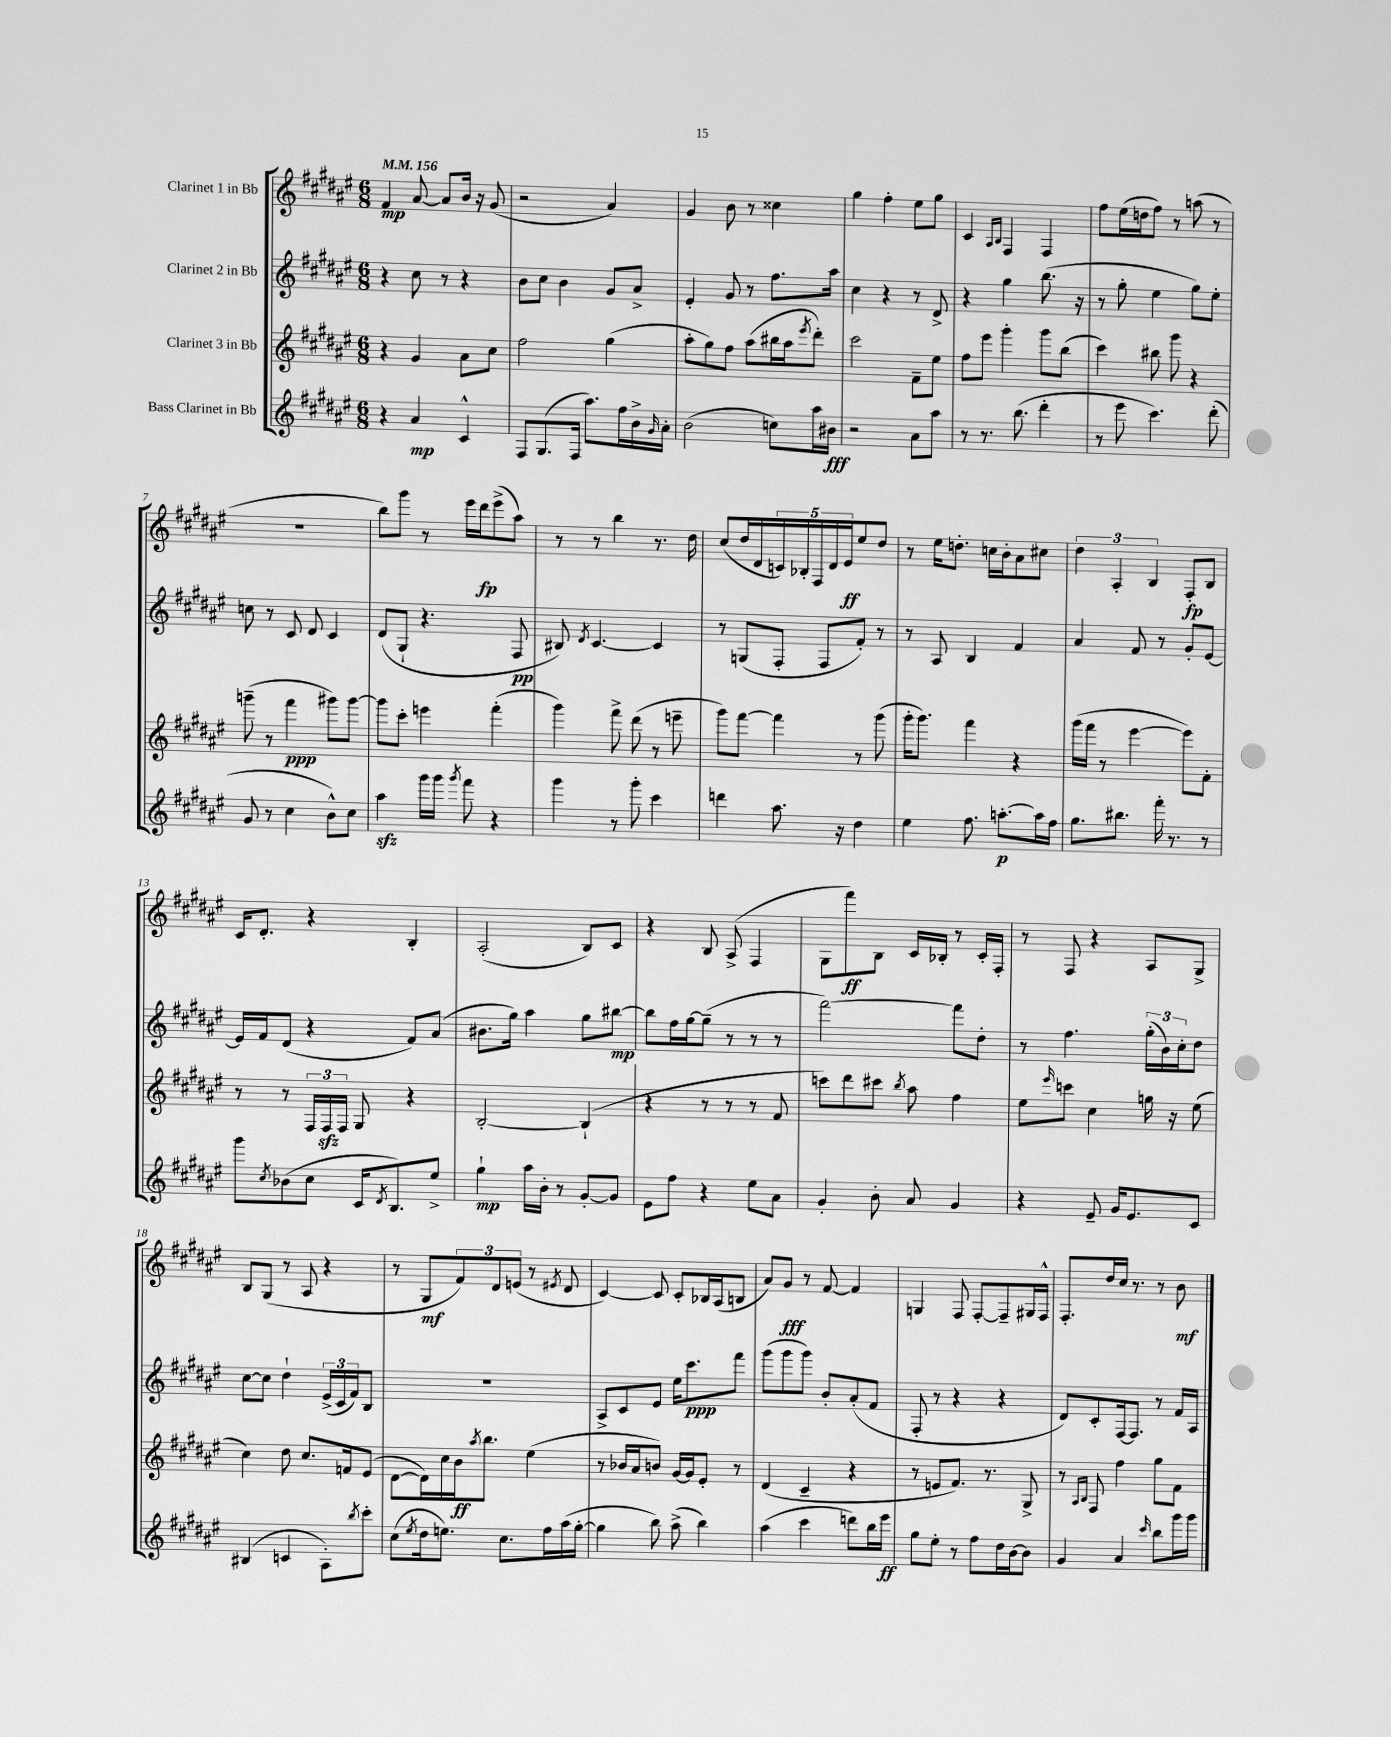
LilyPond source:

<<
\new StaffGroup <<
\new Staff = "s0" \with { instrumentName = "Clarinet 1 in Bb" } {
    \clef treble \key fis \major \numericTimeSignature \time 6/8 \tempo 4 = 156
    fis'4\mp ais'8~ ais'8 b'16 r16 gis'8( |
    r2 ais'4) |
    gis'4 b'8 r8 cisis''4 |
    gis''4 fis''4-. eis''8 gis''8 |
    cis'4 \grace { ais16 b16 } fis4 fis4 |
    fis''8 eis''16( d''16 fis''8) r8 a''8( r8 |
    R2. |
    b''8) gis'''8 r8 eis'''16 dis'''16\fp eis'''8->( ais''8) |
    r8 r8 b''4 r8. dis''16 |
    cis''8( dis''16 dis'16 \tuplet 5/4 { c'16) bes16-. fis16 dis'16 eis'16\ff } eis''8 dis''8 |
    r8 eis''16 d''8.-. c''16 b'16-. ais'8 cis''8 |
    \tuplet 3/2 { dis''4 ais4-. b4 } fis8-.\fp b8 |
    cis'16 dis'8.-. r4 b4-. |
    ais2-.( b8) cis'8 |
    r4 b8 ais8->( fis4 |
    gis8 fis'''8\ff) b8 cis'16 bes16-. r8 cis'16-. fis16-. |
    r8 fis8 r4 ais8 gis8-> |
    b8 gis8( r8 ais8 r4 |
    r8 gis8\mf \tuplet 3/2 { fis'8) dis'8 e'8( } r8 \acciaccatura { eis'8 } dis'8 |
    cis'4~) cis'8 cis'8-. bes16 ais16( b8 |
    ais'8) gis'8\fff r8 fis'8~ fis'4 |
    g4 fis8 fis8~-. fis8-- gis16 fis16-^ |
    fis8.-. dis''16 cis''16 r8. r8 b'8\mf \bar "|." |
}
\new Staff = "s1" \with { instrumentName = "Clarinet 2 in Bb" } {
    \clef treble \key fis \major \numericTimeSignature \time 6/8
    r4 cis''8 r8 r4 |
    b'8 cis''8 b'4 gis'8 ais'8-> |
    eis'4-. gis'8 r8 fis''8. ais''16 |
    cis''4 r4 r8 dis'8-> |
    r4 gis''4 b''8.( r16 |
    r8 gis''8-. eis''4 gis''8) eis''8-. |
    c''8 r8 cis'8 dis'8 cis'4 |
    dis'8( gis8-! r4. fis8\pp |
    bis8) \acciaccatura { dis'8 } cis'4.~ cis'4 |
    r8 g8( fis8-. fis8 fis'8-.) r8 |
    r8 ais8 b4 fis'4 |
    ais'4 fis'8 r8 gis'8-. eis'8~ |
    eis'16 fis'16 dis'8( r4 fis'8) ais'8( |
    bis'8. gis''16) ais''4 gis''8 bis''8~\mp |
    bis''8 fis''16 gis''16~ gis''8--( r8 r8 r8 |
    fis'''2~) fis'''8 dis''8-. |
    r8 fis''4. \tuplet 3/2 { gis''16-.( b'16) cis''16-. } dis''8 |
    cis''8~ cis''8 dis''4-! \tuplet 3/2 { eis'16->( cis'16 fis'16) } b8 |
    R2. |
    ais8-> cis'8 eis'8 eis''16 cis'''8.\ppp fis'''8 |
    gis'''8( gis'''8 gis'''8) b'8-. ais'8-.( fis'8 |
    fis8-. r8 r4 r4 |
    dis'8) cis'8-. fis16~ fis8. r8 fis'16 ais16 \bar "|." |
}
\new Staff = "s2" \with { instrumentName = "Clarinet 3 in Bb" } {
    \clef treble \key fis \major \numericTimeSignature \time 6/8
    r4 gis'4 ais'8 cis''8 |
    fis''2 gis''4( |
    ais''8-. gis''8) fis''8 ais''8( bis''16 ais''16 \acciaccatura { eis'''8 } dis'''8-.) |
    cis'''2 fis'8-- eis''8 |
    fis''8 eis'''8 gis'''4-. gis'''8 b''8( |
    cis'''4) bis''8 gis'''8 r4 |
    g'''8--( r8 fis'''4\ppp gis'''8) gis'''8~ |
    gis'''8 cis'''8-. e'''4 fis'''4-.( |
    gis'''4) fis'''8-> dis'''8( r8 e'''8-- |
    gis'''8) fis'''8~ fis'''4 r8 gis'''8( |
    gis'''16-. gis'''8.) fis'''4 r4 |
    gis'''16( fis'''16 r8 eis'''4~ eis'''8) fis'8-. |
    r8 r8 \tuplet 3/2 { fis16 fis16\sfz fis16 } gis8 r4 |
    b2~-. b4-!( |
    r4 r8 r8 r8 fis'8 |
    c'''8) dis'''8 cis'''8 \acciaccatura { b''8 } ais''8 fis''4 |
    eis''8 \grace { eis'''16 } c'''8 cis''4 g''16 r16 eis''8( |
    cis''4) dis''8 cis''8. f'16 eis'8( |
    dis'8~ dis'16) cis''16 b'16\ff \acciaccatura { ais''8 } b''8. eis''4( |
    r8 bes'16 ais'16 b'8) gis'16~ gis'16 eis'8-. r8 |
    dis'4( cis'4-- r4 |
    r8 e'8 fis'8.) r8. gis8-> |
    r8 \grace { ais16 b16 } fis8 fis''4 gis''8 fis'8 \bar "|." |
}
\new Staff = "s3" \with { instrumentName = "Bass Clarinet in Bb" } {
    \clef treble \key fis \major \numericTimeSignature \time 6/8
    r4 ais'4\mp cis'4-^ |
    fis8 gis8.( fis16 ais''8.) fis''16 b'16-> \grace { gis'16 } ais'16-. |
    b'2( c''8) ais''16 bis'16\fff |
    r2 ais'8 ais''8 |
    r8 r8. b''8.( dis'''4-. |
    r8 eis'''8 cis'''4.) dis'''8-.( |
    gis'8 r8 cis''4 b'8-^) cis''8 |
    ais''4\sfz gis'''16 gis'''16 \acciaccatura { gis'''8 } fis'''8 r4 |
    gis'''4 r8 gis'''8-. cis'''4 |
    d'''4 ais''8. r16 dis''4 |
    eis''4 fis''8. a''8.~-.\p a''16 fis''16 |
    gis''8. bis''8. fis'''16-. r8. r8 |
    gis'''8 \acciaccatura { cis''8 } bes'8( cis''8 cis'16 \acciaccatura { dis'8 } b8.) eis''8-> |
    gis''4-!\mp ais''16 b'16-. r8 gis'8~-. gis'8 |
    eis'8 fis''8 r4 eis''8 ais'8 |
    gis'4-. b'8-. ais'8 gis'4 |
    r4 eis'8-- gis'16 eis'8. cis'8 |
    bis4( c'4 ais8-.) \acciaccatura { b''8 } cis'''8-. |
    cis''8( \acciaccatura { eis''8 } dis''16 e''8.) cis''8. fis''16 ais''16( gis''16~-. |
    gis''4 b''8) ais''8->( b''4) |
    ais''4( cis'''4 d'''8) b''16 eis'''16\ff |
    gis''8 eis''8-. r8 fis''8 dis''16 b'16~ b'8 |
    gis'4 ais'4 \grace { cis'''16 } b''8 gis'''16 gis'''16 \bar "|." |
}
>>
>>
